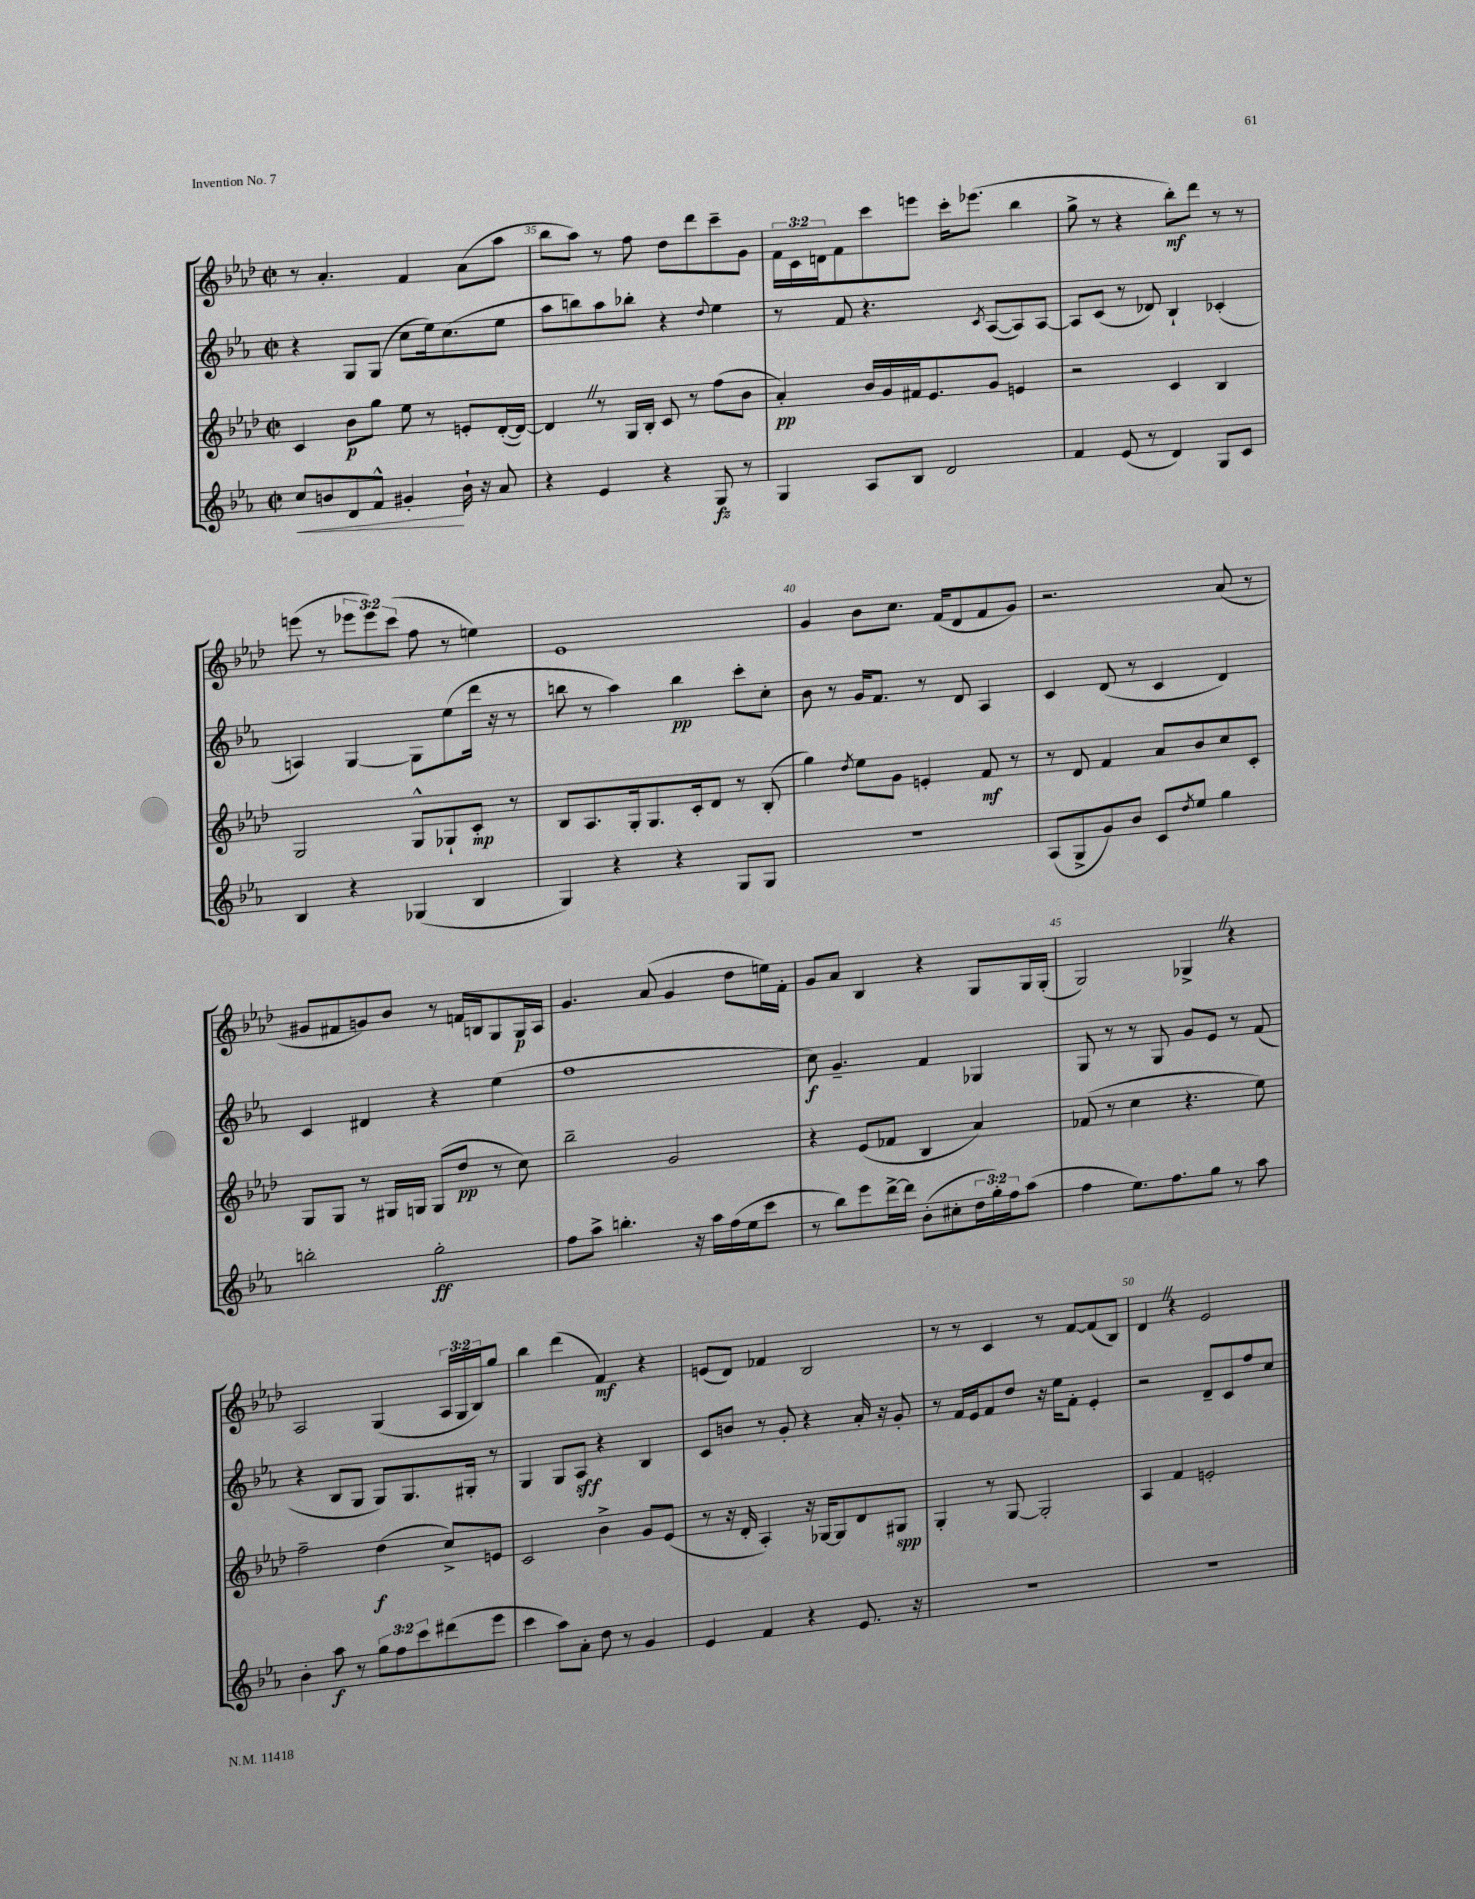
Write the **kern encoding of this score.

**kern	**kern	**kern	**kern
*staff4	*staff3	*staff2	*staff1
*clefG2	*clefG2	*clefG2	*clefG2
*k[b-e-a-]	*k[b-e-a-d-]	*k[b-e-a-]	*k[b-e-a-d-]
*M2/2	*M2/2	*M2/2	*M2/2
*met(c|)	*met(c|)	*met(c|)	*met(c|)
8cc	4c	4r	8r
8b	.	.	4.a-'
8d	8b-	8G	.
8f^^	8gg	(8G	.
4g#'	8ee-	8cc	4f
.	8r	16ee-)	.
.	.	(8.cc	.
16b`	8e'	.	(8a-
16r	.	.	.
8a-	([16d-'	8ee-	8aa-
.	16d-_)	.	.
=	=	=	=
4r	4d-]	8aa-	8bb-
.	.	8bb)	8aa-)
4e-	8r	8aa-	8r
.	16G	8bb-'	8ff
.	16B-'	.	.
4r	8c	4r	8dd-
.	8r	.	8ddd-
.	.	8qqdd	.
8G	(8ff	4ee-	8ccc~
8r	8b-	.	8g
=	=	=	=
4G	4a-')	8r	24f
.	.	.	24c
.	.	.	24d
.	.	8f	8f
8A-	16b-	4.r	8ccc
.	16g	.	.
8B-	16f#	.	8eee
.	8.e-	.	.
2d	.	.	16ccc'
.	.	.	(8.eee-
.	.	8qc	.
.	8g	([8A-	.
.	4e	8A-])	4bb-
.	.	[8A-	.
=	=	=	=
4f	2r	8A-]	8gg^
.	.	(8c	8r
(8e-	.	8r	4r
8r	.	8d-)	.
4d)	4c	4B-`	8bb-')
.	.	.	8ddd-
8G	4B-	(4c-'	8r
8c	.	.	8r
=	=	=	=
4B-	2G	4A)	(8eee
.	.	.	8r
4r	.	[4G	12eee-
.	.	.	12eee-)
.	.	.	(12ccc
(4G-	8G^^	8G]	8ff
.	8G-`	(8ee-	8r
4B-	8c'	16ddd	4ee)
.	.	16r	.
.	8r	8r	.
=	=	=	=
4G)	8B-	8bb	1e-
.	8.A-	8r	.
4r	.	4aa-)	.
.	16G'	.	.
.	8.G	.	.
4r	.	4bb	.
.	16c'	.	.
.	8d-	.	.
8G	8r	8ccc'	.
8G	(8B-'	8cc'	.
=	=	=	=
1r	4gg)	8b-	4g
.	.	8r	.
.	8qdd-	.	.
.	8ee-	16g	8b-
.	.	8.f	.
.	8g	.	8.cc
.	4e'	8r	.
.	.	.	(16f
.	.	8d	8d-
.	8f	4A-	8f
.	8r	.	8g)
=	=	=	=
(8A-	8r	4c	2.r
8G^	8d-	.	.
8g)	4f	(8d	.
8b-	.	8r	.
8c	8a-	4c	.
8qdd	.	.	.
8ee-	8b-	.	.
4gg	8cc	4d)	(8a-
.	8c'	.	8r
=	=	=	=
2bb'	8G	4c	8g#
.	8G	.	8f#
.	8r	4d#	8g)
.	16G#	.	8b-
.	16G	.	.
2gg'	(8G	4r	8r
.	8dd-	.	16f
.	.	.	16B
.	8r	(4ee-	8G
.	8cc)	.	16G
.	.	.	16A-
=	=	=	=
8ff	2bb-~	1ff	4.g
8aa-^	.	.	.
4.bb'	.	.	.
.	.	.	(8a-
.	2g	.	4g
16r	.	.	.
16aa-	.	.	.
(16ff	.	.	8dd-
16ee-	.	.	.
8ccc	.	.	16ee)
.	.	.	16f'
=	=	=	=
8r	4r	8cc)	8g
8bb-)	.	4.g~	8a-
8eee-	(8e-	.	4B-
[16ddd^	8f-	.	.
16ddd]	.	.	.
(8b-'	4B-	4f	4r
8cc#'	.	.	.
24dd	4a-)	4G-	8G
24gg')	.	.	.
24ff	.	.	.
(8aa-	.	.	16G
.	.	.	(16G'
=	=	=	=
4ff	(8f-	8G	2G)
.	8r	8r	.
8.ee-)	4cc	8r	.
.	.	8G	.
8.ff	.	.	.
.	4.r	8g	4G-^
8gg	.	8e-	.
8r	.	8r	4r
8aa-	8ee-)	(8f	.
=	=	=	=
4b-'	2ff~	4r	2A-
8aa-	.	8B-	.
8r	.	8G	.
12gg	(4dd-	8G)	(4G
12ff	.	.	.
.	.	8.G	.
12ccc	.	.	.
(8ddd#	8cc^)	.	24A-
.	.	.	24G
.	.	16G#'	.
.	.	.	24B-)
8eee-	8e	8r	8gg
=	=	=	=
4ccc	2c	4G	4bb-
8aa-)	.	8G	(4ddd-
8a-'	.	8A-	.
8dd	4b-^	4r	4f)
8r	.	.	.
4g	8g	4B-	4r
.	(8e-	.	.
=	=	=	=
4e-	8r	8c	(8e
.	16r	8b	8d-)
.	16d-'	.	.
4f	4A-')	8r	4f-
.	.	8g'	.
4r	16r	4r	2B-
.	[16G-	.	.
.	8G-]	.	.
8.e-	8d-	16a-'	.
.	.	16r	.
.	8G#	8g'	.
16r	.	.	.
=	=	=	=
1r	4G'	8r	8r
.	.	16f	8r
.	.	16e-	.
.	8r	8f	4c
.	[8G	8dd	.
.	2G']	16r	8r
.	.	16ee-	.
.	.	8f'	[8f
.	.	4e-'	(8f]
.	.	.	8B-)
=	=	=	=
1r	4A-	2r	4d-
.	4f	.	4r
.	2e'	8d~	2e-
.	.	8c	.
.	.	8ff	.
.	.	8cc	.
==	==	==	==
*-	*-	*-	*-
